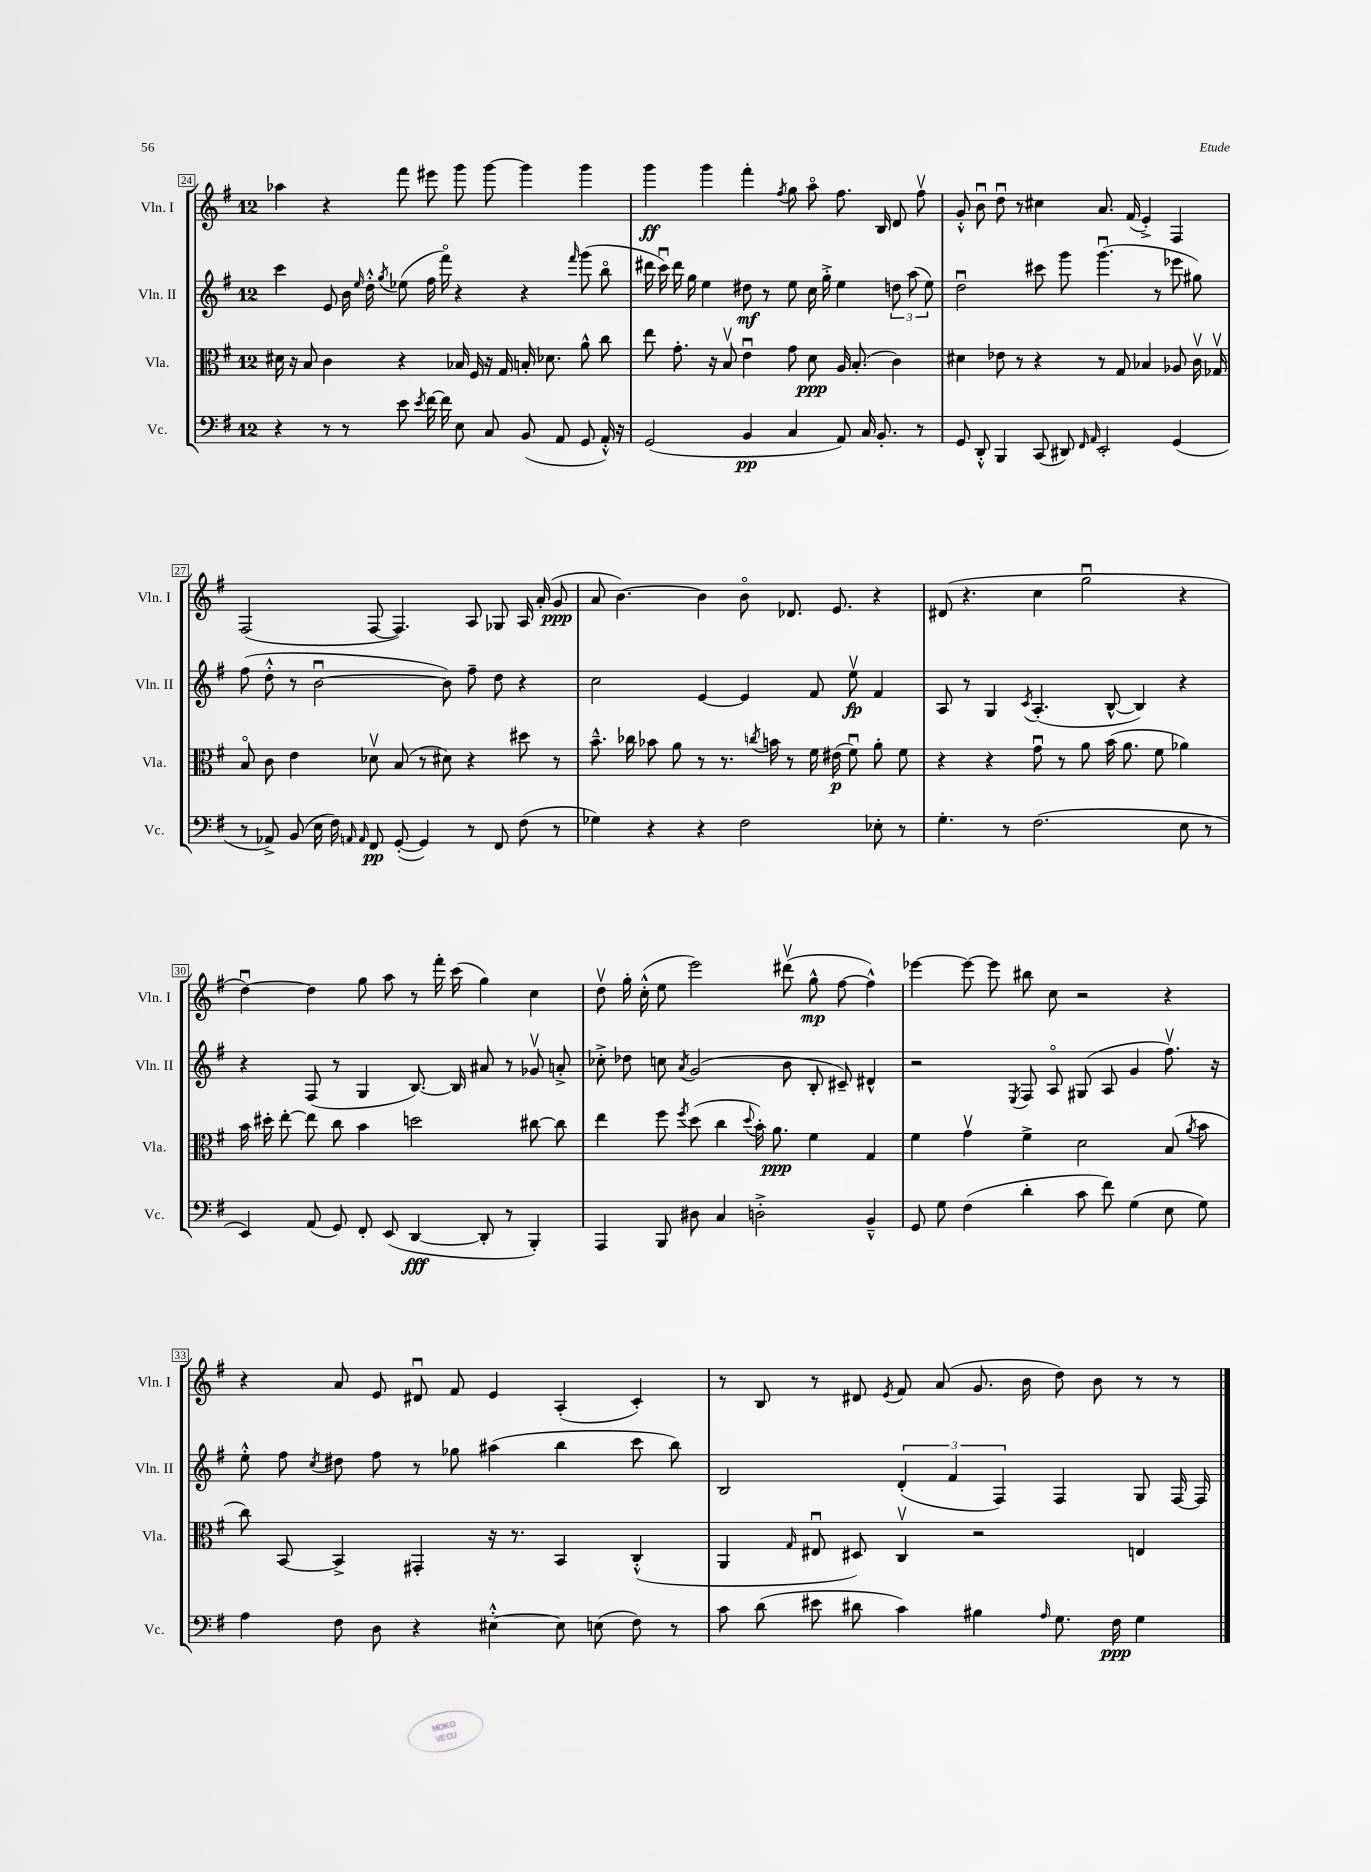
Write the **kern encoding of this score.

**kern	**dynam	**kern	**dynam	**kern	**dynam	**kern	**dynam
*part4	*part4	*part3	*part3	*part2	*part2	*part1	*part1
*staff4	*staff4	*staff3	*staff3	*staff2	*staff2	*staff1	*staff1
*I"Vc.	*	*I"Vla.	*	*I"Vln. II	*	*I"Vln. I	*
*I'Vc.	*	*I'Vla.	*	*I'Vln. II	*	*I'Vln. I	*
*clefF4	*	*clefC3	*	*clefG2	*	*clefG2	*
*k[f#]	*	*k[f#]	*	*k[f#]	*	*k[f#]	*
*M12/8	*	*M12/8	*	*M12/8	*	*M12/8	*
=24	=24	=24	=24	=24	=24	=24	=24
4r	.	16d#X\	.	4ccc\	.	4aa-X\	.
.	.	16r	.	.	.	.	.
.	.	8B/	.	.	.	.	.
8r	.	4c\	.	8e/	.	4r	.
8r	.	.	.	16b\	.	.	.
.	.	.	.	16qqee/	.	.	.
.	.	.	.	16dd'^^\	.	.	.
.	.	.	.	8qgg/	.	.	.
8e\	.	4r	.	(8ee-X\	.	8fff#\	.
8qe/	.	.	.	.	.	.	.
[16f#\	.	.	.	16ff#\	.	8eee#X\	.
16f#\]	.	.	.	16fff#\)	.	.	.
8E\	.	16B-X/	.	4r	.	8ggg\	.
.	.	16F#/	.	.	.	.	.
8C/	.	16r	.	.	.	[8ggg\	.
.	.	16G/	.	.	.	.	.
(8BB/	.	16Bn'/	.	4r	.	4ggg\]	.
.	.	8.d-X\	.	.	.	.	.
8AA/	.	.	.	.	.	.	.
.	.	.	.	16qqfff#/	.	.	.
8GG/	.	8a^^\	.	(8ggg\	.	4ggg\	.
16AA'^^/)	.	8cc\	.	8bb\	.	.	.
16r	.	.	.	.	.	.	.
=25	=25	=25	=25	=25	=25	=25	=25
(2GG/	.	8ee\	.	16ddd#X\	.	4ggg\	ff
.	.	.	.	16cccu\)	.	.	.
.	.	8.g'\	.	16ddd#\	.	.	.
.	.	.	.	16gg\	.	.	.
.	.	.	.	4ee\	.	4ggg\	.
.	.	16r	.	.	.	.	.
.	.	8Bv/	.	.	.	.	.
4BB/	pp	4eu\	.	8dd#X\	mf	4fff#'\	.
.	.	.	.	8r	.	.	.
.	.	.	.	.	.	8qff#/	.
4C/	.	8g\	.	8ee\	.	8gg\	.
.	.	8d\	ppp	16cc\	.	8aa\	.
.	.	.	.	16gg'^\	.	.	.
8AA/)	.	16A/	.	4ee\	.	8.ff#\	.
.	.	(8.B'/	.	.	.	.	.
16C/	.	.	.	.	.	.	.
8.BB'/	.	.	.	.	.	16B/	.
.	.	4c\)	.	12ddn\	.	8d/	.
.	.	.	.	(12aa\	.	.	.
8r	.	.	.	.	.	8ff#v\	.
.	.	.	.	12ee\)	.	.	.
=26	=26	=26	=26	=26	=26	=26	=26
8GG/	.	4d#X\	.	2ddu\	.	8g'^^/	.
8DD'^^/	.	.	.	.	.	8bu\	.
4BBB/	.	8e-X\	.	.	.	8ddu\	.
.	.	8r	.	.	.	8r	.
(8CC/	.	4r	.	8ccc#X\	.	4cc#X\	.
8DD#X/)	.	.	.	8ggg\	.	.	.
16qqFF#/	.	.	.	.	.	.	.
16qqAA/	.	.	.	.	.	.	.
2EE'/	.	8r	.	(4.gggu\	.	8.a/	.
.	.	8G/	.	.	.	.	.
.	.	.	.	.	.	(16f#/	.
.	.	4B-X/	.	.	.	4e'^/)	.
.	.	.	.	8r	.	.	.
(4GG/	.	8A-X/	.	8eee-X\	.	4F#/	.
.	.	16cv\	.	8gg#X\)	.	.	.
.	.	16G-Xv/	.	.	.	.	.
!!LO:LB:g=z
=27	=27	=27	=27	=27	=27	=27	=27
8r	.	8B/	.	(8ff#\	.	(2F#/	.
8AA-X^/)	.	8c\	.	8dd'^^\	.	.	.
(8BB/	.	4e\	.	8r	.	.	.
16E\	.	.	.	[2bu\	.	.	.
16F#\)	.	.	.	.	.	.	.
16qqAAn/	.	.	.	.	.	.	.
16qqAA/	.	.	.	.	.	.	.
8FF#/	pp	8d-Xv\	.	.	.	[8F#/	.
([8GG'/	.	(8B/	.	.	.	4.F#/])	.
4GG/])	.	8r	.	.	.	.	.
.	.	8d#X\)	.	8b\])	.	.	.
8r	.	4r	.	8ff#~\	.	8A/	.
8FF#/	.	.	.	8dd\	.	8G-X/	.
(8F#\	.	8dd#X\	.	4r	.	16A/	.
.	.	.	.	.	.	(16a'/	.
8r	.	8r	.	.	.	8g/	ppp
=28	=28	=28	=28	=28	=28	=28	=28
4G-X\)	.	8.b~^^\	.	2cc\	.	8a/	.
.	.	.	.	.	.	[4.b\)	.
.	.	16cc-X\	.	.	.	.	.
4r	.	8b-X\	.	.	.	.	.
.	.	8a\	.	.	.	.	.
4r	.	8r	.	[4e/	.	4b\]	.
.	.	8.r	.	.	.	.	.
2F#\	.	.	.	4e/]	.	8b\	.
.	.	8qccn/	.	.	.	.	.
.	.	16bn\	.	.	.	.	.
.	.	8r	.	.	.	8.d-X/	.
.	.	16f#\	.	8f#/	.	.	.
.	.	(16e#X\	p	.	.	8.e/	.
.	.	8f#u\)	.	8eev\	fp	.	.
8E-X'\	.	8a'\	.	4f#/	.	4r	.
8r	.	8f#\	.	.	.	.	.
=29	=29	=29	=29	=29	=29	=29	=29
4.G'\	.	4r	.	8A/	.	(8d#X/	.
.	.	.	.	8r	.	4.r	.
.	.	4r	.	4G/	.	.	.
8r	.	.	.	.	.	.	.
.	.	.	.	8qc/	.	.	.
(2.F#\	.	8gu\	.	(4.A'/	.	4cc\	.
.	.	8r	.	.	.	.	.
.	.	8a\	.	.	.	2ggu\	.
.	.	(16b\	.	[8B^^/	.	.	.
.	.	8.a\	.	.	.	.	.
.	.	.	.	4B/])	.	.	.
.	.	8f#\	.	.	.	.	.
8E\	.	4a-X\)	.	4r	.	4r	.
8r	.	.	.	.	.	.	.
!!LO:LB:g=z
=30	=30	=30	=30	=30	=30	=30	=30
4EE/)	.	16b\	.	4r	.	[4ddu\)	.
.	.	16dd#X'\	.	.	.	.	.
.	.	[8ee'\	.	.	.	.	.
(8AA/	.	8ee\]	.	(8F#/	.	4dd\]	.
8GG/)	.	8cc\	.	8r	.	.	.
8FF#'/	.	4b\	.	4G/	.	8gg\	.
(8EE/	.	.	.	.	.	8aa\	.
[4DD/	fff	2ddn\	.	[8.B/)	.	8r	.
.	.	.	.	.	.	16fff#'\	.
.	.	.	.	16B/]	.	(16ccc\	.
8DD'/]	.	.	.	8a#X/	.	4gg\)	.
8r	.	.	.	8r	.	.	.
4BBB'/)	.	[8cc#X\	.	8g-Xv/	.	4cc\	.
.	.	8cc#\]	.	8an'^/	.	.	.
=31	=31	=31	=31	=31	=31	=31	=31
4AAA/	.	4ee\	.	8cc-X'^\	.	8ddv\	.
.	.	.	.	8dd-X\	.	16gg'\	.
.	.	.	.	.	.	(16cc'^^\	.
8BBB/	.	8ff#\	.	8ccn\	.	8ee\	.
.	.	8qff#/	.	8qa/	.	.	.
8D#X\	.	(8dd\	.	(2g/	.	2eee\)	.
4C/	.	4cc\	.	.	.	.	.
.	.	8qqdd/	.	.	.	.	.
2Dn'^\	.	16b'\)	.	.	.	.	.
.	.	8.a\	ppp	.	.	.	.
.	.	.	.	8b\	.	(8ddd#Xv\	.
.	.	4f#\	.	8B'/	.	8gg^^\	mp
.	.	.	.	8c#X~/)	.	[8ff#\	.
4BB~^^/	.	4G/	.	4d#X^^/	.	4ff#^^\])	.
=32	=32	=32	=32	=32	=32	=32	=32
8GG/	.	4f#\	.	2r	.	[4eee-X\	.
8G\	.	.	.	.	.	.	.
(4F#\	.	4gv\	.	.	.	8eee-\_	.
.	.	.	.	.	.	8eee-\]	.
.	.	.	.	8qE/	.	.	.
4d'\	.	4f#^\	.	8F#/	.	8bb#X\	.
.	.	.	.	8A/	.	8cc\	.
8c\	.	2d\	.	(8G#X/	.	2r	.
8f#\)	.	.	.	8A/	.	.	.
(4G\	.	.	.	4g/	.	.	.
8E\	.	(8B/	.	8.ff#v\)	.	4r	.
.	.	8qa/	.	.	.	.	.
8G\)	.	8b\	.	.	.	.	.
.	.	.	.	16r	.	.	.
!!LO:LB:g=z
=33	=33	=33	=33	=33	=33	=33	=33
4A\	.	8cc\)	.	8ee'^^\	.	4r	.
.	.	[8BB/	.	8ff#\	.	.	.
.	.	.	.	8qcc/	.	.	.
8F#\	.	4BB^/]	.	8dd#X\	.	8a/	.
8D\	.	.	.	8ff#\	.	8e/	.
4r	.	4GG#X'/	.	8r	.	8d#Xu/	.
.	.	.	.	8gg-X\	.	8f#/	.
[4E#X'^^\	.	16r	.	(4aa#X\	.	4e/	.
.	.	8.r	.	.	.	.	.
8E#\]	.	4BB/	.	4bb\	.	(4A'/	.
(8En\	.	.	.	.	.	.	.
8F#\)	.	(4C'^^/	.	8ccc\	.	4c'/)	.
8r	.	.	.	8bb\)	.	.	.
=34	=34	=34	=34	=34	=34	=34	=34
8c\	.	4AA/	.	2B/	.	8r	.
(8d\	.	.	.	.	.	8B/	.
.	.	16qqG/	.	.	.	.	.
8e#X\	.	8E#Xu/	.	.	.	8r	.
8d#X\	.	8D#X/)	.	.	.	8d#X/	.
.	.	.	.	.	.	8qe/	.
4c\)	.	4Cv/	.	(6d'/	.	8f#/	.
.	.	.	.	.	.	(8a/	.
.	.	.	.	6f#/	.	.	.
4B#X\	.	2r	.	.	.	8.g/	.
.	.	.	.	6F#/)	.	.	.
.	.	.	.	.	.	16b\	.
16qqA/	.	.	.	.	.	.	.
8.G\	.	.	.	4F#/	.	8dd\)	.
.	.	.	.	.	.	8b\	.
16F#\	ppp	.	.	.	.	.	.
4G\	.	4En/	.	8G/	.	8r	.
.	.	.	.	[16F#/	.	8r	.
.	.	.	.	16F#/]	.	.	.
==	==	==	==	==	==	==	==
*-	*-	*-	*-	*-	*-	*-	*-
